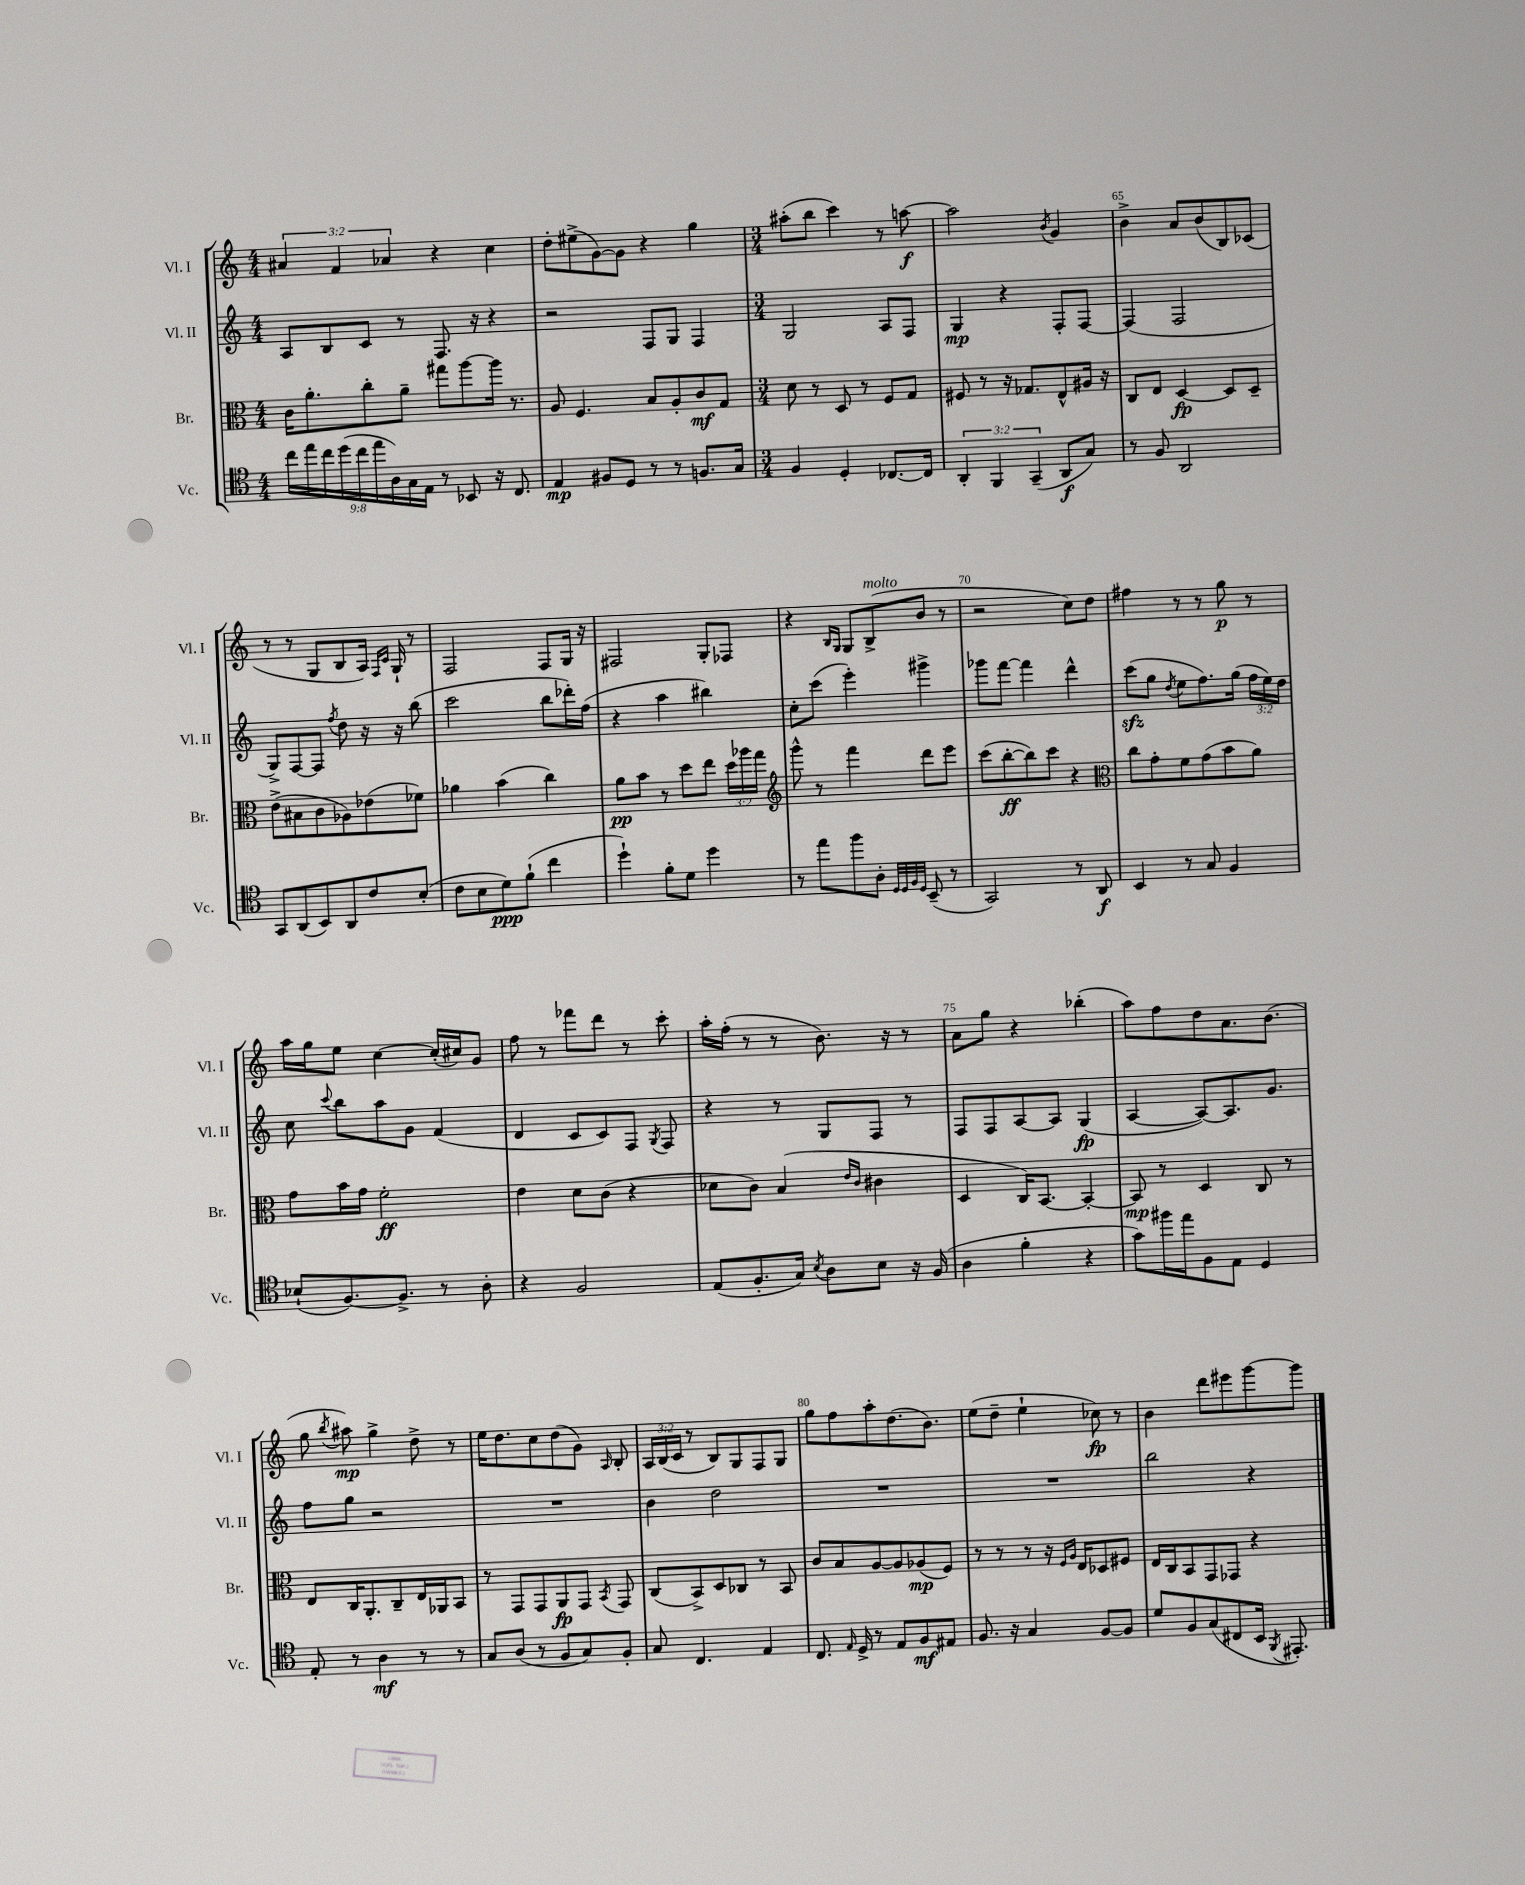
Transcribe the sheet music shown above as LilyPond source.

<<
\new StaffGroup <<
\new Staff = "s0" \with { instrumentName = "Vl. I" shortInstrumentName = "Vl. I" } {
    \clef treble \key c \major \numericTimeSignature \time 4/4 \override Staff.TupletNumber.text = #tuplet-number::calc-fraction-text
    \autoBeamOff \tuplet 3/2 { ais'4 f'4 aes'4 } r4 c''4 |
    d''8[-. eis''8->( g'8~) g'8] r4 g''4 |
    \numericTimeSignature \time 3/4 ais''8[-.( b''8] c'''4) r8 a''8~\f |
    a''2 \acciaccatura { b'8 } g'4 |
    b'4-> a'8[ b'8( b8) ces'8]( |
    r8 r8 g8[ b8 a16]) \grace { f16[ c'16] } g16-! r8 |
    f2 f8[ g16] r16 |
    fis2 g8[-. fes8] |
    r4 \grace { b16[ g16] } g8[ b8->^\markup { \italic "molto" }( b'8] r8 |
    r2 c''8[) d''8] |
    fis''4 r8 r8 g''8\p r8 |
    a''16[ g''16 e''8] c''4~ c''16[-.( cis''16) g'8] |
    f''8 r8 fes'''8[ d'''8] r8 c'''8-. |
    a''16[-. f''16]-.( r8 r8 b'8.) r16 r8 |
    a'8[ g''8] r4 bes''4-.( |
    a''8[) f''8 d''8 a'8. b'8.]( |
    g''8 \acciaccatura { b''8 } ais''8\mp) g''4-> d''8-> r8 |
    e''16[ d''8. c''8 d''8( g'8]) \grace { a16 } b8-. |
    \tuplet 3/2 { a16[ b16( c'16] } r8 b8[) g8 f8 g8] |
    g''8[ f''8 a''8-. d''8.( b'8.]) |
    e''8[( d''8]-- e''4-! ces''8\fp) r8 |
    b'4 d'''8[ eis'''8 g'''8~ g'''8] \bar "|." |
}
\new Staff = "s1" \with { instrumentName = "Vl. II" shortInstrumentName = "Vl. II" } {
    \clef treble \key c \major \numericTimeSignature \time 4/4 \override Staff.TupletNumber.text = #tuplet-number::calc-fraction-text
    \autoBeamOff a8[ b8 c'8] r8 f8. r16 r4 |
    r2 f8[ g8] f4 |
    \numericTimeSignature \time 3/4 g2 a8[ f8] |
    g4\mp r4 f8[-. f8]~ |
    f4( f2 |
    g8[->) f8~ f8] \acciaccatura { f''8 } d''8 r16 r16 b''8( |
    c'''2 b''8[ des'''16-.) f''16]( |
    r4 a''4 bis''4) |
    c''8[-. c'''8]( e'''4-.) gis'''4-> |
    ges'''8[ f'''8]~ f'''4 d'''4-^ |
    c'''8[\sfz( g''8] \acciaccatura { d''8 } e''8[ f''8.) g''16]( \tuplet 3/2 { f''16[ e''16) d''16] } |
    c''8 \appoggiatura { c'''8 } b''8[ a''8 g'8] f'4( |
    d'4 c'8[ c'8) f8] \acciaccatura { g8 } f8 |
    r4 r8 g8[ f8] r8 |
    f8[ f8 a8~ a8] g4\fp( |
    a4~ a8[~) a8. g'8.] |
    f''8[ g''8] r2 |
    R2. |
    b'4 d''2 |
    R2. |
    R2. |
    b''2 r4 \bar "|." |
}
\new Staff = "s2" \with { instrumentName = "Br." shortInstrumentName = "Br." } {
    \clef alto \key c \major \numericTimeSignature \time 4/4 \override Staff.TupletNumber.text = #tuplet-number::calc-fraction-text
    \autoBeamOff c'16[ a'8.-. c''8-. a'8]-- gis''8[ a''8~ a''16] r8. |
    a8 f4. b8[ a8-. c'8\mf g8] |
    \numericTimeSignature \time 3/4 d'8 r8 d8 r8 f8[ g8] |
    fis8 r8 r16 ges8.[ e8-^ ais16] r16 |
    c8[ e8] d4~\fp d8[ d8]-- |
    e'8[->( bis8 c'8 aes8) ees'8( fes'8]) |
    aes'4 b'4( c''4) |
    a'8[\pp b'8] r8 d''8[ e''8] \tuplet 3/2 { d''16[ aes''16 g''16] } |
    \clef treble g'''8-^ r8 f'''4 d'''8[ e'''8] |
    c'''8[( b''8~-.\ff b''8) c'''8] r4 |
    \clef alto c''8[ g'8-. f'8 g'8( b'8 a'8]) |
    g'8[ b'16 g'16] f'2-.\ff |
    e'4 d'8[ c'8]( r4 |
    des'8[ c'8]) b4( \grace { e'16[ c'16] } cis'4 |
    d4 c16[) b,8.]~ b,4~-. |
    b,8\mp r8 d4 c8 r8 |
    e8[ c16 a,8.-. c8-- e16 aes,16 b,8] |
    r8 g,8[ g,8 a,8\fp g,8] \acciaccatura { b,8 } g,8 |
    c8[( b,8->) d8 ces8] r8 b,8 |
    c'8[ b8 a8~ a8 aes8\mp( f8]) |
    r8 r8 r8 r16 \grace { f16[ a16] } e16[ des8 fis8] |
    e16[ c16 b,8 g,8 ges,8] r4 \bar "|." |
}
\new Staff = "s3" \with { instrumentName = "Vc." shortInstrumentName = "Vc." } {
    \clef tenor \key c \major \numericTimeSignature \time 4/4 \override Staff.TupletNumber.text = #tuplet-number::calc-fraction-text
    \autoBeamOff \tuplet 9/8 { c''16[ e''16 c''16 d''16( c''16 e''16 a16) g16 e16] } r8 bes,8 r16 c8. |
    e4\mp fis8[ d8] r8 r8 f8.[ g16] |
    \numericTimeSignature \time 3/4 f4 d4-. ces8.[~ ces16] |
    \tuplet 3/2 { a,4-. f,4 g,4--( } a,8[\f g8]) |
    r8 f8 a,2 |
    g,8[ a,8( b,8) a,8 c'8 b8]-.( |
    c'8[ b8 d'8\ppp) f'8]-!( c''4 |
    d''4-!) f'8[-. d'8] d''4 |
    r8 e''8[ f''8 a8]-. \grace { d32[ d32 f32 d32] } b,8--( r8 |
    g,2) r8 a,8\f |
    b,4 r8 g8 f4 |
    bes8[-!( f8.~) f8.]-> r8 a8-. |
    r4 f2 |
    e8[( f8.-. g16]) \acciaccatura { b8 } a8[ b8] r16 f16( |
    a4 f'4-. r4 |
    g'8[) fis''16 e''16 f8 e8] d4 |
    e8-. r8 a4\mf r8 r8 |
    g8[ a8]( r8 f8[ g8) f8]-. |
    g8 c4. e4 |
    c8. \grace { e16 } d16-> r8 e8[ f8\mf eis8] |
    f8. r16 g4 f8[~ f8] |
    d'8[ f8 g8( cis8 b,16] \acciaccatura { f,8 } eis,8.-.) \bar "|." |
}
>>
>>
\layout { \context { \Score currentBarNumber = #61 \override BarNumber.break-visibility = ##(#f #t #t) barNumberVisibility = #(every-nth-bar-number-visible 5) } }
